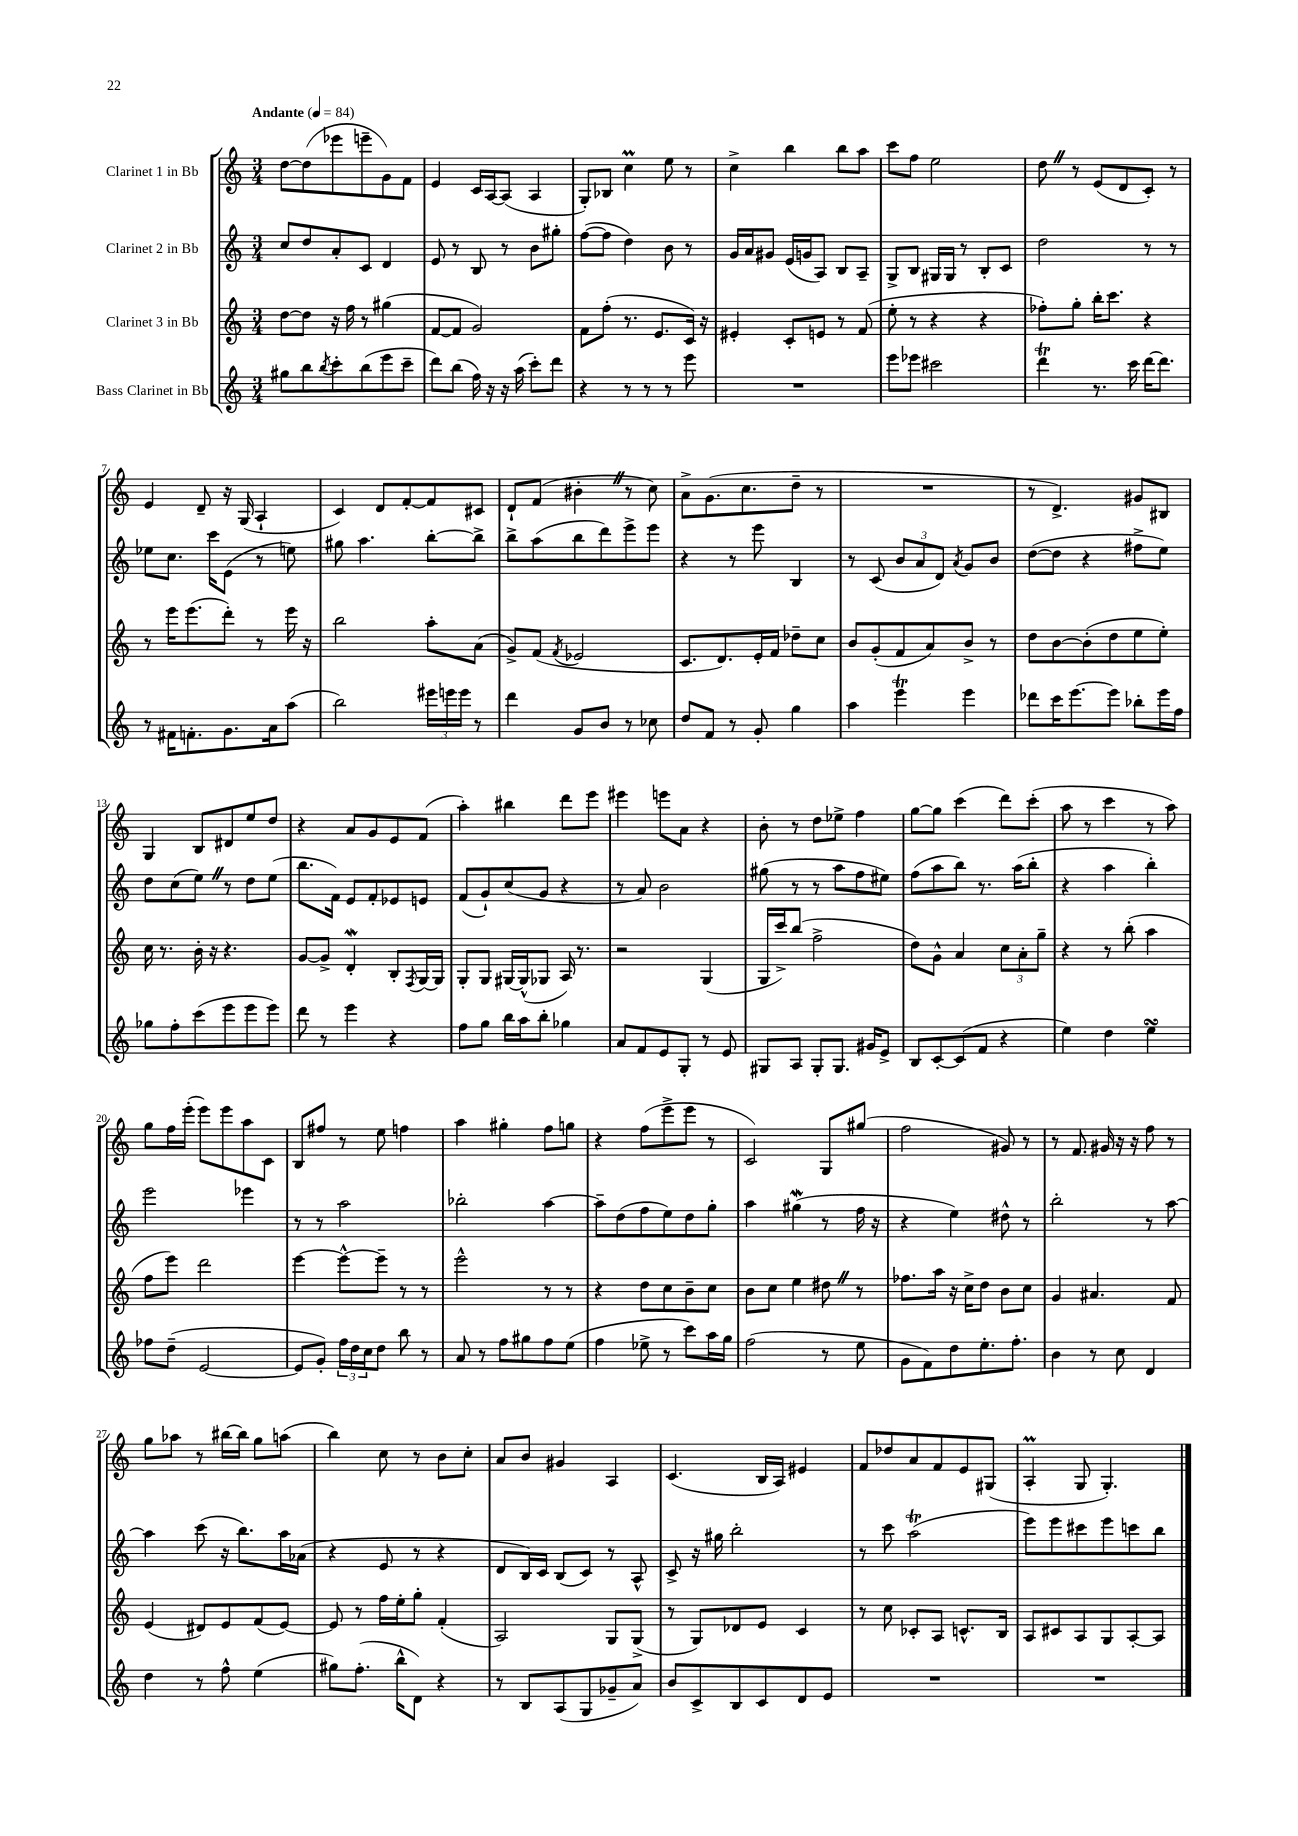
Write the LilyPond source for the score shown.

<<
\new StaffGroup <<
\new Staff = "s0" \with { instrumentName = "Clarinet 1 in Bb" } {
    \clef treble \key c \major \numericTimeSignature \time 3/4 \tempo "Andante" 4 = 84
    d''8~ d''8( ees'''8 e'''8-- g'8) f'8 |
    e'4 c'16 a16~ a8( a4 |
    g8-.) bes8 c''4\prall e''8 r8 |
    c''4-> b''4 b''8 a''8 |
    c'''8 f''8 e''2 |
    d''8 \once \override BreathingSign.text = \markup { \musicglyph "scripts.caesura.straight" } \breathe r8 e'8( d'8 c'8-.) r8 |
    e'4 d'8-- r16 g16( a4-! |
    c'4) d'8 f'8~-. f'8 cis'8 |
    d'8-! f'8( bis'4-. \once \override BreathingSign.text = \markup { \musicglyph "scripts.caesura.straight" } \breathe r8 c''8) |
    a'8-> g'8.( c''8. d''8-- r8 |
    R2. |
    r8 d'4.->) gis'8 bis8 |
    g4 b8 dis'8 e''8 d''8 |
    r4 a'8 g'8 e'8 f'8( |
    a''4-.) bis''4 d'''8 e'''8 |
    eis'''4 e'''8 a'8 r4 |
    b'8-. r8 d''8 ees''8-> f''4 |
    g''8~ g''8 c'''4( d'''8) c'''8-.( |
    a''8 r8 c'''4 r8 a''8) |
    g''8 f''16 e'''16-.( e'''8) e'''8 a''8 c'8 |
    b8 fis''8 r8 e''8 f''4 |
    a''4 gis''4-. f''8 g''8 |
    r4 f''8( e'''8-> e'''8 r8 |
    c'2) g8 gis''8( |
    f''2 gis'8) r8 |
    r8 f'8. gis'16 r16 r16 f''8 r8 |
    g''8 aes''8 r8 bis''16~ bis''16 g''8 a''8( |
    b''4) c''8 r8 b'8 c''8-. |
    a'8 b'8 gis'4 a4 |
    c'4.( b16 a16) eis'4 |
    f'8 des''8 a'8 f'8 e'8 gis8( |
    a4-.\prall g8 g4.-.) \bar "|." |
}
\new Staff = "s1" \with { instrumentName = "Clarinet 2 in Bb" } {
    \clef treble \key c \major \numericTimeSignature \time 3/4
    c''8 d''8 a'8-. c'8 d'4 |
    e'8 r8 b8 r8 b'8 gis''8-. |
    f''8~( f''8 d''4) b'8 r8 |
    g'16 a'16 gis'8 e'16( g'16 a8) b8 a8-- |
    g8-> b8 gis16 gis16 r8 b8-. c'8 |
    d''2 r8 r8 |
    ees''8 c''8. c'''16 e'8( r8 e''8) |
    gis''8 a''4. b''8~-. b''8-> |
    b''8-> a''8( b''8 d'''8) e'''8-> e'''8 |
    r4 r8 e'''8 b4 |
    r8 c'8( \tuplet 3/2 { b'8 a'8 d'8) } \acciaccatura { a'8 } g'8 b'8 |
    d''8~( d''8 r4 fis''8-> e''8) |
    d''8 c''8( e''8) \once \override BreathingSign.text = \markup { \musicglyph "scripts.caesura.straight" } \breathe r8 d''8 e''8( |
    b''8. f'16) e'8 f'8-. ees'8 e'8 |
    f'8( g'8-!) c''8( g'8 r4 |
    r8 a'8) b'2 |
    gis''8( r8 r8 a''8 f''8 eis''8) |
    f''8( a''8 b''8) r8. a''16( b''8-. |
    r4 a''4 b''4-.) |
    e'''2 ees'''4 |
    r8 r8 a''2 |
    bes''2-. a''4~ |
    a''8-- d''8( f''8 e''8) d''8 g''8-. |
    a''4 gis''4\mordent( r8 f''16 r16 |
    r4 e''4) dis''8-^ r8 |
    b''2-. r8 a''8~ |
    a''4 c'''8( r16 b''8.) a''16 aes'16( |
    r4 e'8 r8 r4 |
    d'8 b16) c'16 b8( c'8) r8 a8-^ |
    c'8-> r16 gis''16 b''2-. |
    r8 c'''8 a''2\trill( |
    e'''8) e'''8 cis'''8 e'''8 c'''8 b''8 \bar "|." |
}
\new Staff = "s2" \with { instrumentName = "Clarinet 3 in Bb" } {
    \clef treble \key c \major \numericTimeSignature \time 3/4
    d''8~ d''8 r16 f''16 r8 gis''4( |
    f'8~ f'8 g'2) |
    f'8 f''8-.( r8. e'8. c'16) r16 |
    eis'4-. c'8-. e'8 r8 f'8( |
    e''8-. r8 r4 r4 |
    fes''8-.) g''8-. b''16-. c'''8. r4 |
    r8 e'''16 e'''8.( d'''8-.) r8 e'''16 r16 |
    b''2 a''8-. a'8( |
    g'8->) f'8( \acciaccatura { f'8 } ees'2 |
    c'8. d'8.) e'16-. f'16 des''8-- c''8 |
    b'8 g'8-.( f'8 a'8) b'8-> r8 |
    d''8 b'8~ b'8-.( d''8 e''8 e''8-.) |
    c''16 r8. b'16-. r16 r4. |
    g'8~ g'8-> d'4-.\mordent b8-. \acciaccatura { f8 } g16~ g16 |
    g8-. g8 gis16~ gis16-^( ges8 a16) r8. |
    r2 g4( |
    g16 c'''16->) b''8( f''2-> |
    d''8) g'8-^ a'4 \tuplet 3/2 { c''8 a'8-. g''8-- } |
    r4 r8 b''8-.( a''4 |
    f''8 e'''8) d'''2 |
    e'''4~ e'''8~-^ e'''8-- r8 r8 |
    e'''2-^ r8 r8 |
    r4 d''8 c''8 b'8-- c''8 |
    b'8 c''8 e''4 dis''8 \once \override BreathingSign.text = \markup { \musicglyph "scripts.caesura.straight" } \breathe r8 |
    fes''8. a''16 r16 c''16-> d''8 b'8 c''8 |
    g'4 ais'4. f'8 |
    e'4( dis'8) e'8 f'8( e'8~) |
    e'8 r8 f''16 e''16-. g''8-. f'4-.( |
    a2) g8 g8->( |
    r8 g8) des'8 e'8 c'4 |
    r8 c''8 ces'8-. a8 c'8.-^ b16 |
    a8 cis'8 a8 g8 a8~-. a8 \bar "|." |
}
\new Staff = "s3" \with { instrumentName = "Bass Clarinet in Bb" } {
    \clef treble \key c \major \numericTimeSignature \time 3/4
    gis''8 b''8 \acciaccatura { b''8 } c'''8-. b''8( e'''8 c'''8-- |
    d'''8) b''8( f''16) r16 r16 a''16( c'''8-.) d'''8 |
    r4 r8 r8 r8 e'''8 |
    R2. |
    e'''8 ees'''8 cis'''2 |
    d'''4\trill r8. c'''16 d'''16~ d'''8. |
    r8 fis'16 f'8.-. g'8. a'16 a''8( |
    b''2) \tuplet 3/2 { eis'''16 e'''16 e'''16 } r8 |
    d'''4 g'8 b'8 r8 ces''8 |
    d''8 f'8 r8 g'8-. g''4 |
    a''4 e'''4\trill e'''4 |
    des'''8 c'''16 e'''8.~ e'''8 bes''8-. e'''16 f''16 |
    ges''8 f''8-. c'''8( e'''8 e'''8 e'''8) |
    d'''8 r8 e'''4 r4 |
    f''8 g''8 b''16 a''16 b''8-. ges''4 |
    a'8 f'8 e'8 g8-. r8 e'8 |
    gis8 a8 gis8-. gis8. gis'16 e'8-> |
    b8 c'8~-. c'8( f'8 r4 |
    e''4) d''4 e''4\turn |
    fes''8 d''8--( e'2~ |
    e'8 g'8-.) \tuplet 3/2 { f''16 d''16 c''16 } d''8 b''8 r8 |
    a'8 r8 f''8 gis''8 f''8 e''8( |
    f''4 ees''8-> r8 c'''8) a''16 g''16 |
    f''2( r8 e''8 |
    g'8 f'8) d''8 e''8.-. f''8.-. |
    b'4 r8 c''8 d'4 |
    d''4 r8 f''8-^ e''4( |
    gis''8) f''8.-.( b''16-^ d'8) r4 |
    r8 b8 a8( g8 ges'8-- a'8) |
    b'8 c'8-> b8 c'8 d'8 e'8 |
    R2. |
    R2. \bar "|." |
}
>>
>>
